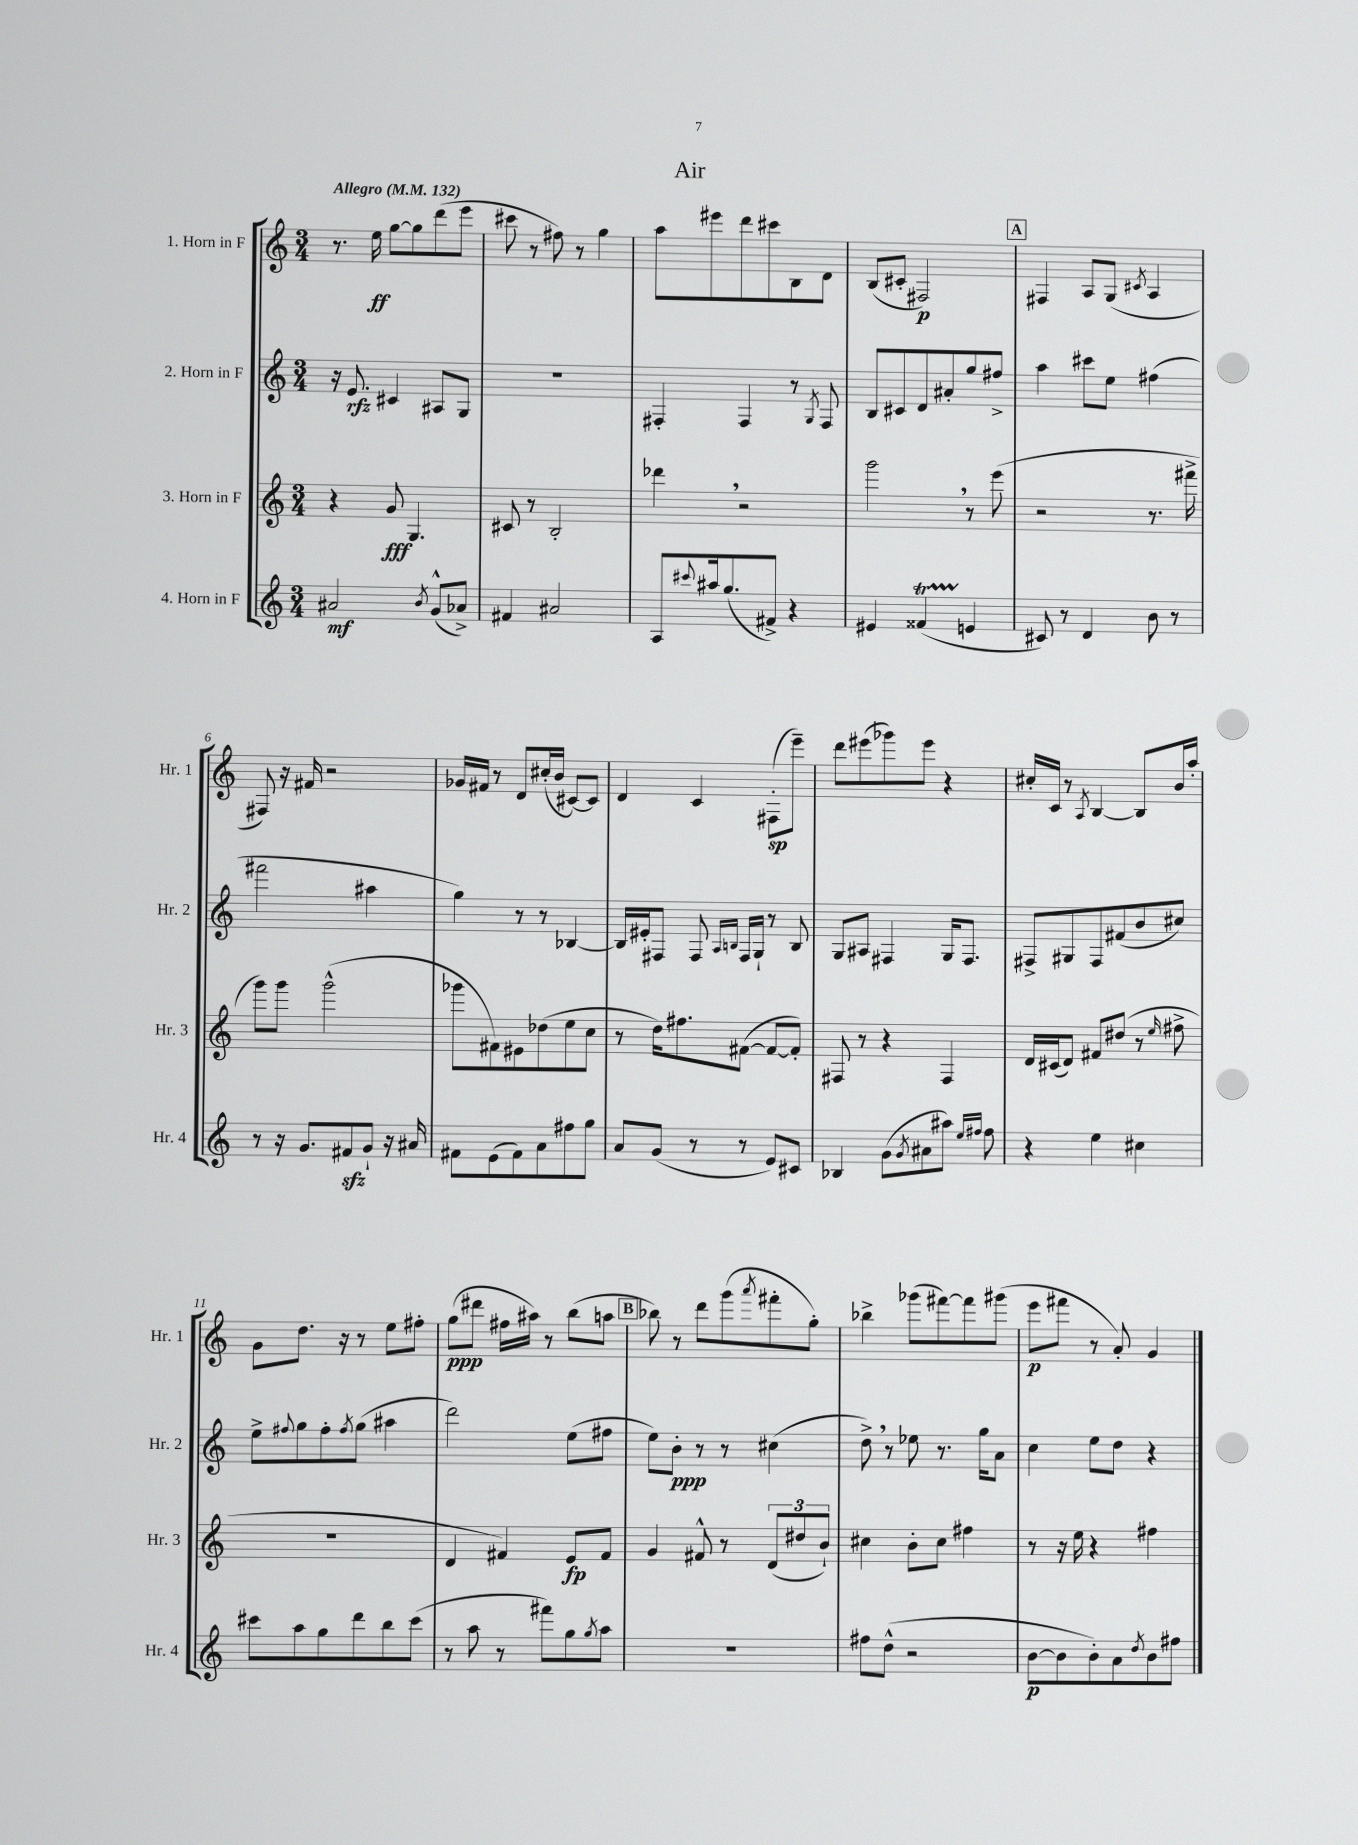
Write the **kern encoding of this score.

**kern	**dynam	**kern	**dynam	**kern	**dynam	**kern	**dynam
*part4	*part4	*part3	*part3	*part2	*part2	*part1	*part1
*staff4	*staff4	*staff3	*staff3	*staff2	*staff2	*staff1	*staff1
*I"4. Horn in F	*	*I"3. Horn in F	*	*I"2. Horn in F	*	*I"1. Horn in F	*
*I'Hr. 4	*	*I'Hr. 3	*	*I'Hr. 2	*	*I'Hr. 1	*
*clefG2	*	*clefG2	*	*clefG2	*	*clefG2	*
*k[]	*	*k[]	*	*k[]	*	*k[]	*
*M3/4	*	*M3/4	*	*M3/4	*	*M3/4	*
*MM132	*	*MM132	*	*MM132	*	*MM132	*
=1	=1	=1	=1	=1	=1	=1	=1
!	!	!	!	!	!	!LO:TX:a:B:t=Allegro	!
2a#X/	mf	4r	.	16r	.	8.r	.
.	.	.	.	8.e/	rfz	.	.
.	.	.	.	.	.	16ee\	ff
.	.	8g/	fff	4c#X/	.	[8gg\L	.
.	.	4.G/	.	.	.	8gg\]	.
8qb/	.	.	.	.	.	.	.
(8g^^/L	.	.	.	8A#X/L	.	(8ddd\	.
8a-X^/J)	.	.	.	8G/J	.	8eee\J	.
=2	=2	=2	=2	=2	=2	=2	=2
4f#X/	.	8c#X/	.	2.r	.	8ccc#X\	.
.	.	8r	.	.	.	8r	.
2a#X/	.	2B'/	.	.	.	8ff#X\)	.
.	.	.	.	.	.	8r	.
.	.	.	.	.	.	4gg\	.
=3	=3	=3	=3	=3	=3	=3	=3
8A/L	.	4ddd-X,\	.	4F#X'/	.	8aa\L	.
8qqccc#X/	.	.	.	.	.	.	.
16aa#X/k	.	.	.	.	.	8eee#X\	.
(8.gg/	.	.	.	.	.	.	.
.	.	2r	.	4F#/	.	8ddd\	.
8f#X^/J)	.	.	.	.	.	8ccc#X\	.
4r	.	.	.	8r	.	8B\	.
.	.	.	.	8qG/	.	.	.
.	.	.	.	8F#/	.	8d\J	.
=4	=4	=4	=4	=4	=4	=4	=4
4e#X/	.	2ggg,\	.	8B/L	.	(8B/L	.
.	.	.	.	8c#X/	.	8c#X'/J	.
(4f##Xt/	.	.	.	8d/	.	2F#X/)	p
.	.	.	.	8a#X'/	.	.	.
4en/	.	8r	.	8gg/	.	.	.
.	.	(8eee\	.	8ff#X^/J	.	.	.
!!LO:REH:place=s1:t=A
=5	=5	=5	=5	=5	=5	=5	=5
8c#X/)	.	2r	.	4aa\	.	4F#X/	.
8r	.	.	.	.	.	.	.
4d/	.	.	.	8ccc#X\L	.	8A/L	.
.	.	.	.	8ee\J	.	(8G/J	.
.	.	.	.	.	.	8qc#X/	.
8b\	.	8.r	.	(4ff#X\	.	4A/	.
8r	.	.	.	.	.	.	.
.	.	16fff#X^\	.	.	.	.	.
!!LO:LB:g=z
=6	=6	=6	=6	=6	=6	=6	=6
8r	.	8ggg\L)	.	2fff#X\	.	8F#X/)	.
16r	.	8ggg\J	.	.	.	16r	.
8.g/L	.	.	.	.	.	16f#X/	.
.	.	(2ggg^^\	.	.	.	2r	.
8f#Xzz/	.	.	.	.	.	.	.
8g`/J	.	.	.	4aa#X\	.	.	.
16r	.	.	.	.	.	.	.
16a#X/	.	.	.	.	.	.	.
=7	=7	=7	=7	=7	=7	=7	=7
8f#X\L	.	8ggg-X\L	.	4gg\)	.	16g-X/LL	.
.	.	.	.	.	.	16f#X/JJ	.
(8e\	.	8f#X\)	.	.	.	8r	.
8f#\)	.	8e#X\	.	8r	.	8d/L	.
8a\	.	(8dd-X\	.	8r	.	(16cc#X'/L	.
.	.	.	.	.	.	16b/JJ	.
8ff#X\	.	8ee\	.	[4B-X/	.	[8c#X/L)	.
8gg\J	.	8cc\J	.	.	.	8c#/J]	.
=8	=8	=8	=8	=8	=8	=8	=8
8a/L	.	8r	.	16B-/LL]	.	4d/	.
.	.	.	.	16e#X'/J	.	.	.
(8g/J	.	16dd\KL)	.	8F#X/J	.	.	.
.	.	8.ff#X\	.	.	.	.	.
8r	.	.	.	8F#/	.	4c/	.
.	.	.	.	16qqA/LL	.	.	.
.	.	.	.	16qqBn/JJ	.	.	.
8r	.	([8f#X\J	.	16F#/LL	.	.	.
.	.	.	.	16G`/JJ	.	.	.
8e/L)	.	8f#/L_	.	8r	.	(8F#X'\L	sp
8c#X/J	.	8f#'/J])	.	8B/	.	8eee~\J)	.
=9	=9	=9	=9	=9	=9	=9	=9
4B-X/	.	8F#X/	.	8G/L	.	8ddd\L	.
.	.	8r	.	8A#X/J	.	(8eee#X\	.
(8g\L	.	4r	.	4F#X/	.	8ggg-X\)	.
8qg/	.	.	.	.	.	.	.
8a#X\	.	.	.	.	.	8eee#\J	.
8aa#X\J)	.	4F#/	.	16G/KL	.	4r	.
.	.	.	.	8.F#/J	.	.	.
16qqee/LL	.	.	.	.	.	.	.
16qqff#X/JJ	.	.	.	.	.	.	.
8ff#\	.	.	.	.	.	.	.
=10	=10	=10	=10	=10	=10	=10	=10
4r	.	16d/LL	.	8F#X^/L	.	16cc#X'/LL	.
.	.	(16c#X/J	.	.	.	16c/JJ	.
.	.	8d/J)	.	8G#X/	.	8r	.
.	.	.	.	.	.	8qA/	.
4ee\	.	8f#X/L	.	8F#/	.	[4B/	.
.	.	(8dd#X/J	.	(8f#X/	.	.	.
4cc#X\	.	8r	.	8b/	.	8B/L]	.
.	.	16qqee/	.	.	.	.	.
.	.	8ff#X^\	.	8cc#X/J)	.	16b/L	.
.	.	.	.	.	.	16aa'/JJ	.
!!LO:LB:g=z
=11	=11	=11	=11	=11	=11	=11	=11
8ccc#X\L	.	2.r	.	8ee^\L	.	8g\L	.
.	.	.	.	8qqff#X/	.	.	.
8aa\	.	.	.	8gg\	.	8.dd\J	.
8gg\	.	.	.	8ff#'\	.	.	.
.	.	.	.	.	.	16r	.
.	.	.	.	8qff#/	.	.	.
8ddd\	.	.	.	(8gg\J	.	8r	.
8bb\	.	.	.	4aa#X\	.	8ee\L	.
(8ccc#\J	.	.	.	.	.	8ff#X'\J	.
=12	=12	=12	=12	=12	=12	=12	=12
8r	.	4d/	.	2ddd\)	.	(8gg\L	ppp
8aa\	.	.	.	.	.	8ddd#X\J	.
8r	.	4f#X/)	.	.	.	16ff#X\LL	.
.	.	.	.	.	.	16aa#X\JJ)	.
8fff#X\L)	.	.	.	.	.	8r	.
8gg\	.	8e/L	fp	(8ee\L	.	(8bb\L	.
8qgg/	.	.	.	.	.	.	.
8aa\J	.	8f#/J	.	8ff#X\J	.	8aan\J	.
!!LO:REH:place=s1:t=B
=13	=13	=13	=13	=13	=13	=13	=13
2.r	.	4g/	.	8ee\L)	.	8bb-X\)	.
.	.	.	.	8b'\J	ppp	8r	.
.	.	8f#X^^/	.	8r	.	8ddd\L	.
.	.	8r	.	8r	.	(8ggg\	.
.	.	.	.	.	.	8qaaa/	.
.	.	(12d/L	.	(4cc#X\	.	8fff#X'\	.
.	.	12dd#X/	.	.	.	.	.
.	.	.	.	.	.	8gg'\J)	.
.	.	12b`/J)	.	.	.	.	.
=14	=14	=14	=14	=14	=14	=14	=14
8ff#X\L	.	4cc#X\	.	8dd^,\)	.	4bb-X^\	.
(8dd^^\J	.	.	.	8r	.	.	.
2r	.	8b'\L	.	8ee-X\	.	(8ggg-X\L	.
.	.	8cc#\J	.	8.r	.	[8fff#X\)	.
.	.	4ff#X\	.	.	.	8fff#\]	.
.	.	.	.	16gg\KL	.	.	.
.	.	.	.	8a\J	.	(8ggg#X\J	.
=15	=15	=15	=15	=15	=15	=15	=15
[8b\L	p	8r	.	4cc\	.	8eee\L	p
8b\]	.	16r	.	.	.	8fff#X\J	.
.	.	16ee\	.	.	.	.	.
8b'\)	.	4r	.	8ee\L	.	8r	.
8a\	.	.	.	8dd\J	.	8a'/)	.
8qdd/	.	.	.	.	.	.	.
8b\	.	4ff#X\	.	4r	.	4g/	.
8ff#X\J	.	.	.	.	.	.	.
==	==	==	==	==	==	==	==
*-	*-	*-	*-	*-	*-	*-	*-
